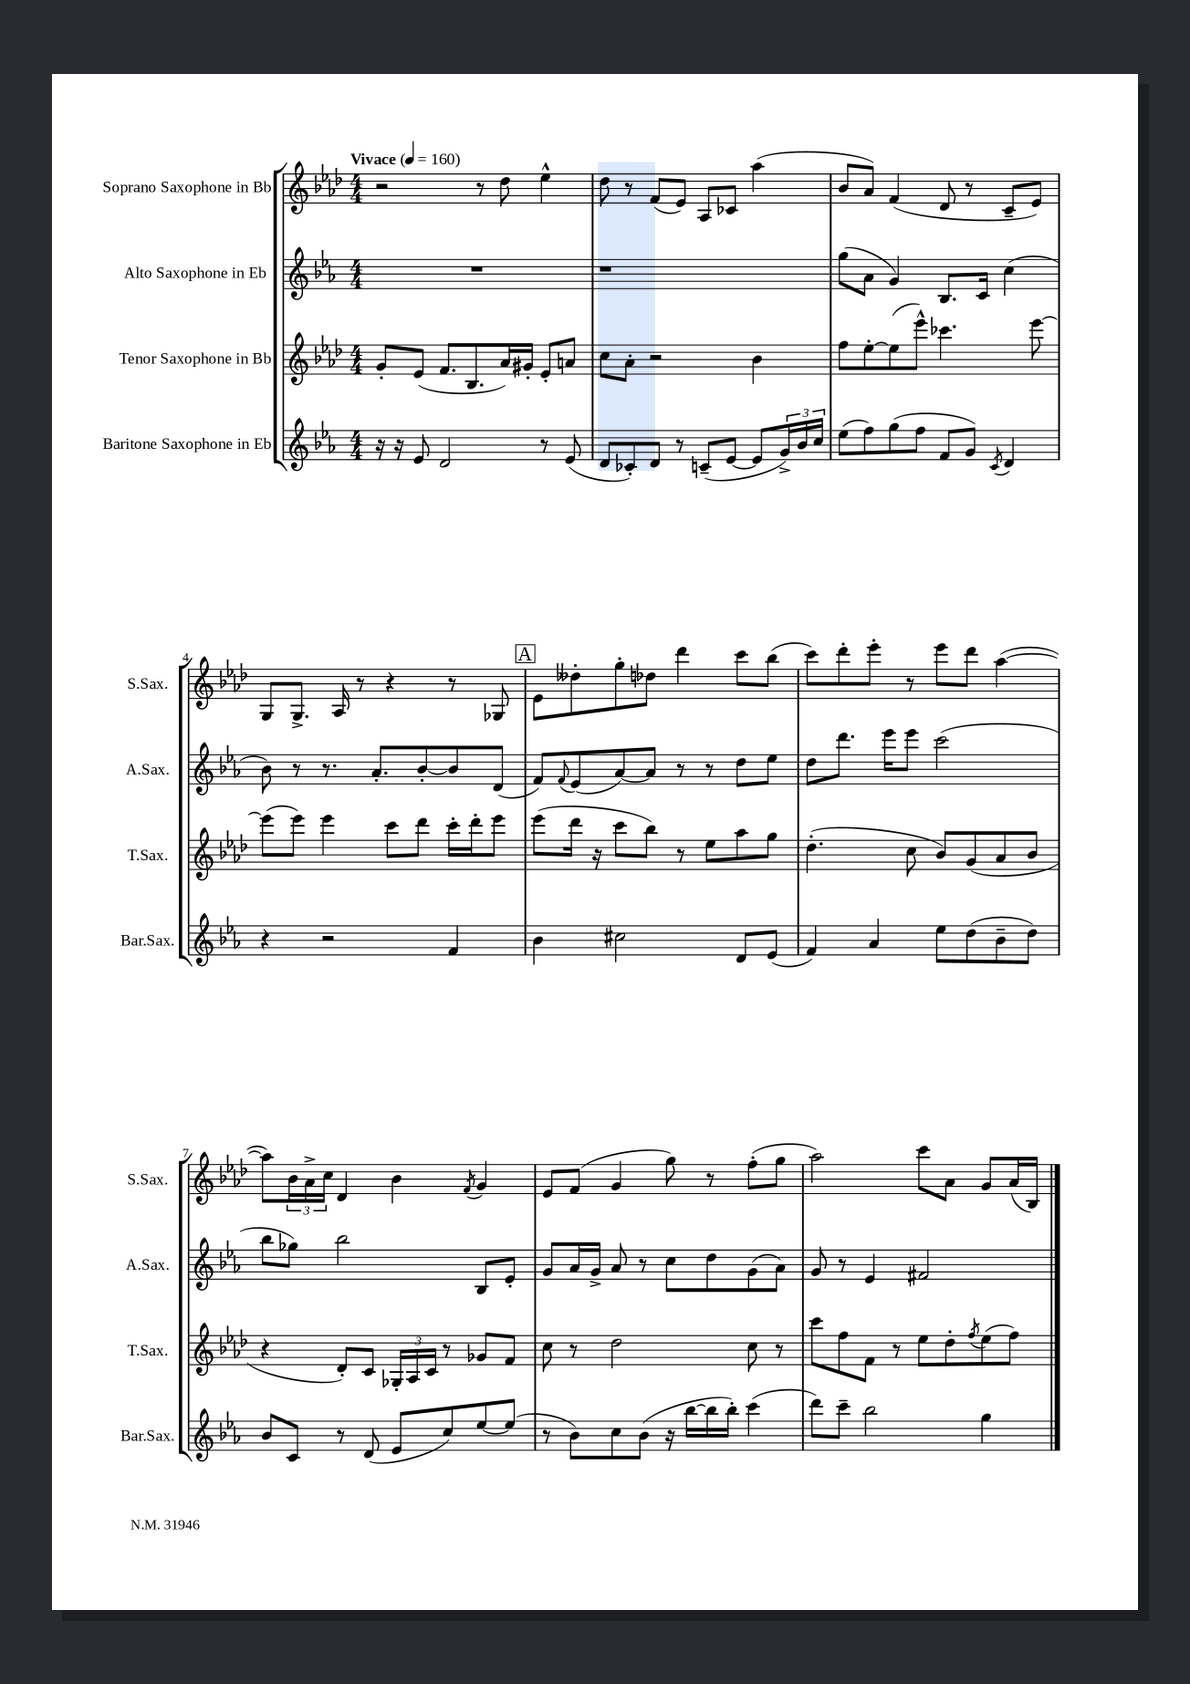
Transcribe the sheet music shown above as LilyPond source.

<<
\new StaffGroup <<
\new Staff = "s0" \with { instrumentName = "Soprano Saxophone in Bb" shortInstrumentName = "S.Sax." } {
    \clef treble \key aes \major \numericTimeSignature \time 4/4 \tempo "Vivace" 4 = 160
    r2 r8 des''8 ees''4-^ |
    des''8 r8 f'8( ees'8) aes8 ces'8 aes''4( |
    bes'8 aes'8) f'4( des'8 r8 c'8-- ees'8) |
    g8 g8.-> aes16 r8 r4 r8 ges8 |
    \mark \markup { \box "A" } ees'8 deses''8-. g''8-. des''8 des'''4 c'''8 bes''8( |
    c'''8) des'''8-. ees'''8-. r8 ees'''8 des'''8 aes''4~( |
    aes''8) \tuplet 3/2 { bes'16 aes'16-> c''16 } des'4 bes'4 \acciaccatura { f'8 } g'4 |
    ees'8 f'8( g'4 g''8) r8 f''8-.( g''8 |
    aes''2) c'''8 aes'8 g'8 aes'16( bes16) \bar "|." |
}
\new Staff = "s1" \with { instrumentName = "Alto Saxophone in Eb" shortInstrumentName = "A.Sax." } {
    \clef treble \key ees \major \numericTimeSignature \time 4/4
    R1 |
    r1 |
    g''8( aes'8 g'4) bes8. c'16 c''4( |
    bes'8) r8 r8. aes'8.-. bes'8~-. bes'8 d'8( |
    \mark \markup { \box "A" } f'8) \appoggiatura { f'8 } ees'8( aes'8~) aes'8 r8 r8 d''8 ees''8 |
    d''8 d'''8. ees'''16 ees'''8 c'''2( |
    bes''8 ges''8) bes''2 bes8 ees'8-. |
    g'8 aes'16 g'16-> aes'8 r8 c''8 d''8 g'8( aes'8) |
    g'8 r8 ees'4 fis'2 \bar "|." |
}
\new Staff = "s2" \with { instrumentName = "Tenor Saxophone in Bb" shortInstrumentName = "T.Sax." } {
    \clef treble \key aes \major \numericTimeSignature \time 4/4
    g'8-. ees'8( f'8. bes8. aes'16) gis'16-. ees'8-. a'8 |
    c''8 aes'8-. r2 bes'4 |
    f''8 ees''8~-. ees''8( ees'''8-^) ces'''4. ees'''8~ |
    ees'''8( ees'''8) ees'''4 c'''8 des'''8 c'''16-. des'''16-. ees'''8 |
    \mark \markup { \box "A" } ees'''8( des'''16 r16 c'''8 bes''8) r8 ees''8 aes''8 g''8 |
    des''4.-.( c''8 bes'8) g'8( aes'8 bes'8 |
    r4 des'8-.) c'8 \tuplet 3/2 { ges16-. aes16 c'16 } r8 ges'8 f'8 |
    c''8 r8 des''2 c''8 r8 |
    c'''8 f''8 f'8 r8 ees''8 des''8-. \acciaccatura { f''8 } ees''8( f''8) \bar "|." |
}
\new Staff = "s3" \with { instrumentName = "Baritone Saxophone in Eb" shortInstrumentName = "Bar.Sax." } {
    \clef treble \key ees \major \numericTimeSignature \time 4/4
    r16 r16 ees'8 d'2 r8 ees'8( |
    d'8 ces'8-.) d'8 r8 c'8--( ees'8~ ees'8 \tuplet 3/2 { g'16->) bes'16 c''16 } |
    ees''8( f''8) g''8( f''8 f'8 g'8) \acciaccatura { c'8 } d'4 |
    r4 r2 f'4 |
    \mark \markup { \box "A" } bes'4 cis''2 d'8 ees'8( |
    f'4) aes'4 ees''8 d''8( bes'8-- d''8) |
    bes'8 c'8 r8 d'8( ees'8 c''8) ees''8~ ees''8( |
    r8 bes'8) c''8 bes'8( r16 bes''16~ bes''16 bes''16-.) c'''4( |
    d'''8) c'''8-- bes''2 g''4 \bar "|." |
}
>>
>>
